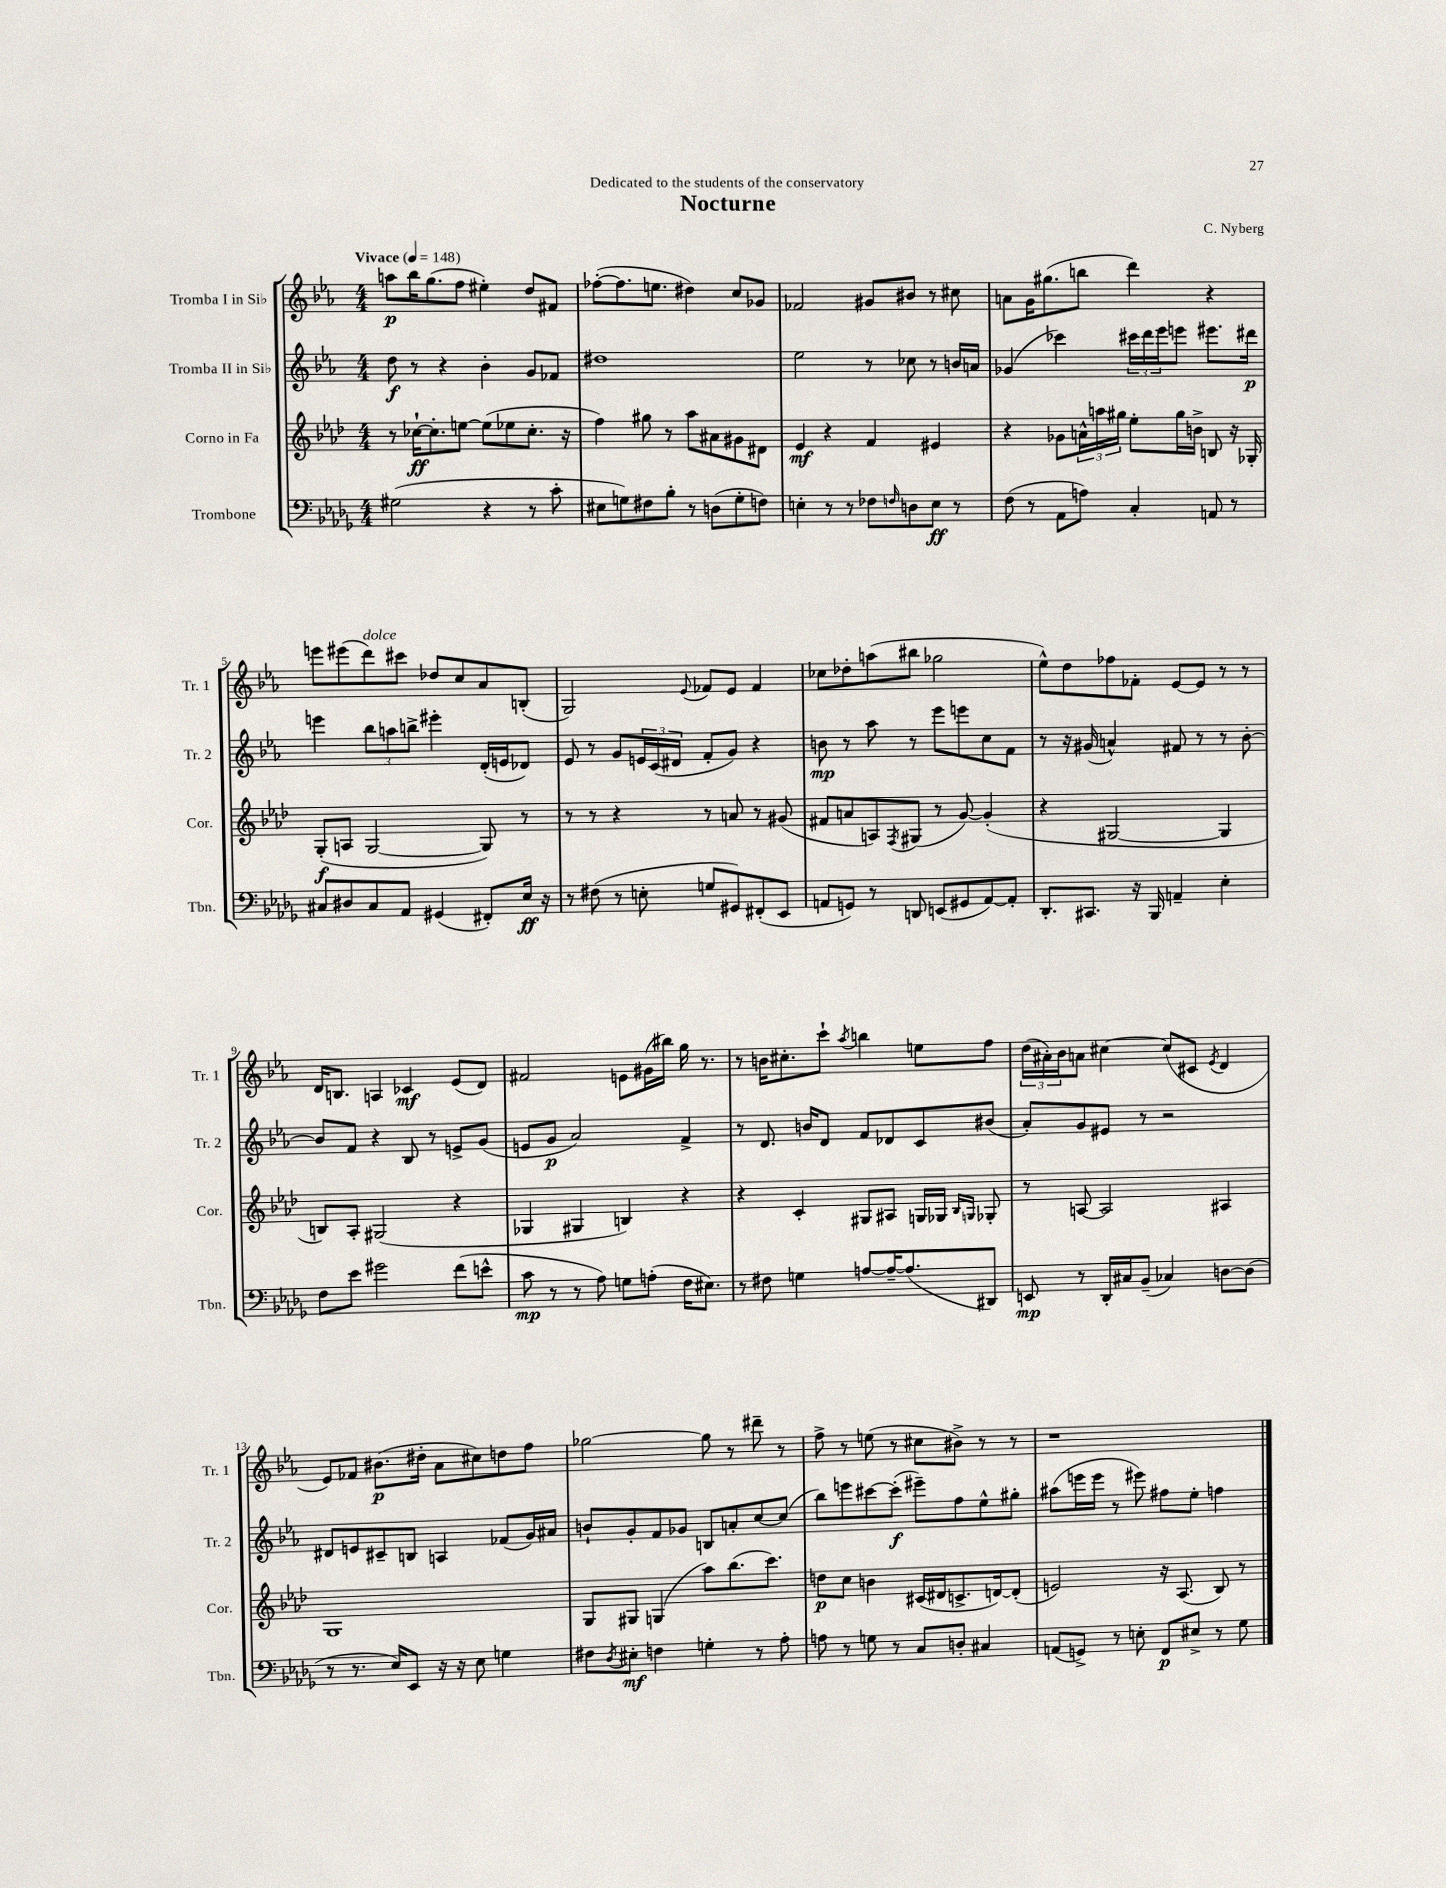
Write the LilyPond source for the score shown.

\header { title = "Nocturne" composer = "C. Nyberg" dedication = "Dedicated to the students of the conservatory" }
<<
\new StaffGroup <<
\new Staff = "s0" \with { instrumentName = "Tromba I in Sib" shortInstrumentName = "Tr. 1" } {
    \clef treble \key ees \major \numericTimeSignature \time 4/4 \tempo "Vivace" 4 = 148
    a''8\p bes''16 g''8.( f''8 eis''4-.) d''8 fis'8 |
    fes''8~-.( fes''8. e''8. dis''4) c''8 ges'8 |
    fes'2 gis'8 bis'8 r8 cis''8 |
    a'8 g'16 gis''8.( b''8 d'''4) r4 |
    e'''8 eis'''8( d'''8^\markup { \italic "dolce" }) cis'''8 des''8 c''8 aes'8 b8-.( |
    g2) \appoggiatura { ees'8 } fes'8 ees'8 fes'4 |
    ces''8 des''8-. a''8( bis''8 ges''2 |
    ees''8-^) d''8 fes''8 fes'8-. ees'8~ ees'8 r8 r8 |
    d'16 b8. a4 ces'4\mf ees'8( d'8) |
    fis'2 e'8 gis'16( bis''16) g''16 r8. |
    r8 b'16 cis''8.-. c'''8-! \acciaccatura { aes''8 } b''4 e''8 f''8 |
    \tuplet 3/2 { d''16( ais'16-.) bes'16 } a'8 cis''4~ cis''8( cis'8 \acciaccatura { ees'8 } d'4 |
    ees'8) fes'8 bis'8.\p( dis''16-. aes'8 cis''8) d''8 f''8 |
    ges''2~ ges''8 r8 dis'''8-- r8 |
    f''8-> r8 e''8( r8 cis''8 bis'8->) r8 r8 |
    r1 \bar "|." |
}
\new Staff = "s1" \with { instrumentName = "Tromba II in Sib" shortInstrumentName = "Tr. 2" } {
    \clef treble \key ees \major \numericTimeSignature \time 4/4
    d''8\f r8 r4 bes'4-. g'8 fes'8 |
    dis''1 |
    ees''2 r8 ces''8 r8 b'16 a'16 |
    ges'4( ces'''4) \tuplet 3/2 { cis'''16 d'''16 ees'''16 } e'''8 eis'''8. dis'''16\p |
    e'''4 \tuplet 3/2 { bes''8 a''8 b''8-> } eis'''4-. d'16-.( e'16 des'8) |
    ees'8 r8 g'8 \tuplet 3/2 { e'16 c'16( dis'16 } f'8-. g'8) r4 |
    b'8\mp r8 aes''8 r8 ees'''8 e'''8 c''8 f'8 |
    r8 r16 gis'16( a'4-^) fis'8 r8 r8 bes'8~-. |
    bes'8 f'8 r4 bes8 r8 e'8-> g'8( |
    e'8 g'8\p aes'2) f'4-> |
    r8 d'8. b'16 d'8 f'8 des'8 c'8 bis'8( |
    aes'8-.) g'8 eis'8 r8 r2 |
    dis'8 e'8 cis'8-- b8 a4 fes'8( g'16) ais'16 |
    b'8-! g'8-. f'8 ges'8 b8 a'8-. c''8~ c''8( |
    bes''8) e'''8 cis'''8~ cis'''8-.\f( eis'''8--) f''8 ees''8-^ gis''8-. |
    ais''8( e'''16 e'''16 r8 eis'''8) fis''8 ees''8-. f''4 \bar "|." |
}
\new Staff = "s2" \with { instrumentName = "Corno in Fa" shortInstrumentName = "Cor." } {
    \clef treble \key aes \major \numericTimeSignature \time 4/4
    r8 ces''16~-!\ff ces''8.-. e''8~ e''8( ees''8 ces''8.-. r16 |
    f''4) gis''8 r8 aes''8 ais'8 gis'8 dis'8 |
    ees'4\mf r4 f'4 eis'4 |
    r4 ges'8 \tuplet 3/2 { a'16-^ a''16 gis''16 } ees''8-. gis''16 b'16-> b8 r16 ges16-. |
    g8-.\f( a8 g2~ g8) r8 |
    r8 r8 r4 r8 a'8 r8 gis'8( |
    fis'8 a'8 a8) \acciaccatura { f8 } gis8( r8 g'8~) g'4-.( |
    r4 gis2~ gis4 |
    b8) aes8-. gis2( r4 |
    ges4 gis4 b4) r4 |
    r4 c'4-. gis8 ais8 g16 ges16 \grace { bes16 g16 } ges8-. |
    r8 a8~ a2 ais4 |
    g1 |
    g8 gis8 g4( aes''8) bes''8.( c'''8.) |
    d''8\p c''8 b'4 cis'16( dis'16 c'8.-> d'16~) d'8-.( |
    e'2) r16 aes8.( bes8) r8 \bar "|." |
}
\new Staff = "s3" \with { instrumentName = "Trombone" shortInstrumentName = "Tbn." } {
    \clef bass \key des \major \numericTimeSignature \time 4/4
    gis2( r4 r8 c'8-. |
    eis8 g8) fis8 bes8-. r8 d8( g8-. f8) |
    e4-. r8 r8 fes8 \grace { f16 } d8 e8\ff r8 |
    f8( r8 aes,8 a8) c4-. a,8 r8 |
    cis8 dis8 cis8 aes,8 gis,4( fis,8-.) ees16\ff r16 |
    r8 fis8( r8 e8-. g8 gis,8) fis,8-.( ees,8 |
    a,8 g,8) r8 d,8 e,8( gis,8 a,8~) a,8-. |
    des,8.-. cis,8. r16 bes,,16 a,4-- ees4-. |
    f8 ees'8 gis'2 f'8( e'8-^ |
    c'8\mp r8 r8 aes8) g8 a8-.( f16 eis8.) |
    r8 fis8 g4 a8~ a16~-- a8.( dis,8) |
    e,8\mp r8 des,16-. cis16 bes,8--( ces4) d8~ d8( |
    r8 r8. ees16) ees,8 r16 r16 ees8 g4 |
    fis8 \acciaccatura { des8 } eis8-.\mf f4 g4-. r8 aes8-. |
    a8 r8 g8 r8 c8 d8-. cis4 |
    a,8( g,8->) r8 e8-. f,8\p eis8-> r8 ges8 \bar "|." |
}
>>
>>
